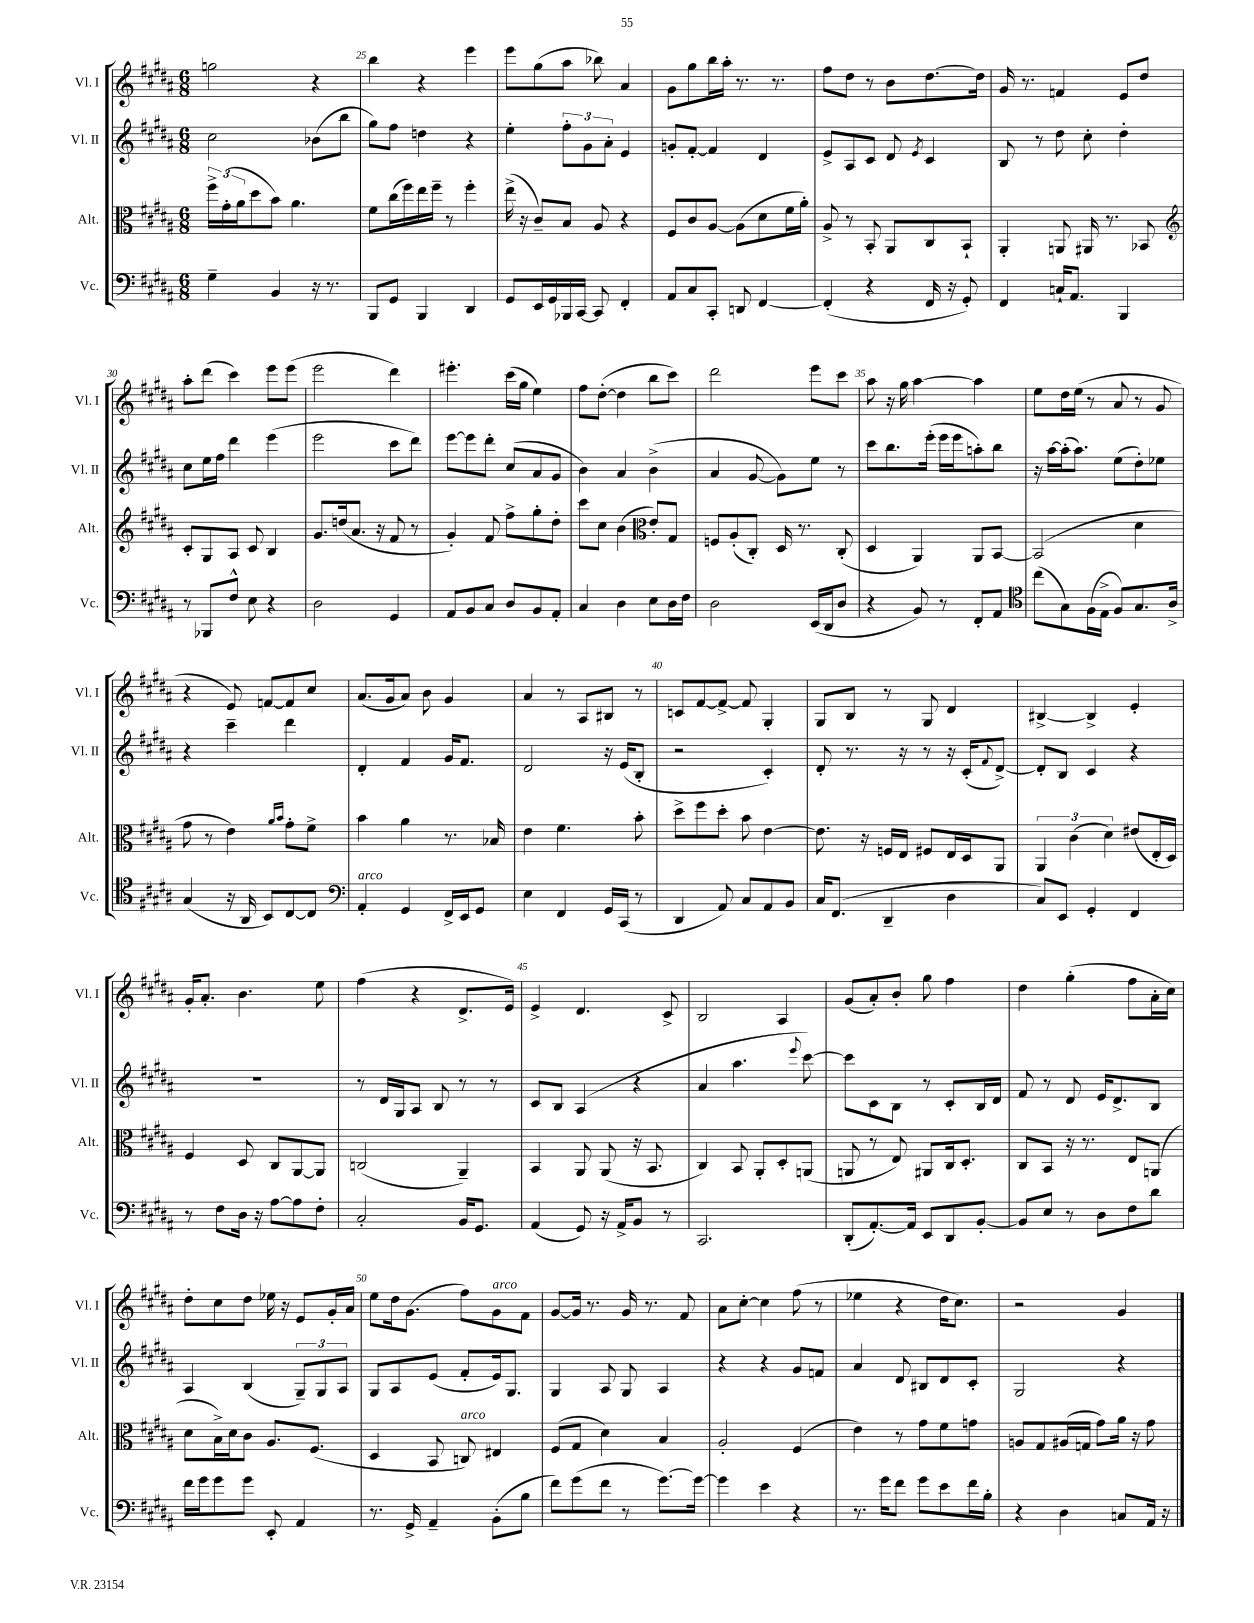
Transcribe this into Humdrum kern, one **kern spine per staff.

**kern	**kern	**kern	**kern
*part4	*part3	*part2	*part1
*staff4	*staff3	*staff2	*staff1
*I"Vc.	*I"Alt.	*I"Vl. II	*I"Vl. I
*I'Vc.	*I'Alt.	*I'Vl. II	*I'Vl. I
*clefF4	*clefC3	*clefG2	*clefG2
*k[f#c#g#d#a#]	*k[f#c#g#d#a#]	*k[f#c#g#d#a#]	*k[f#c#g#d#a#]
*M6/8	*M6/8	*M6/8	*M6/8
=24	=24	=24	=24
4G#~\	24ff#^\LL	2cc#\	2ggn\
.	(24g#'\	.	.
.	24a#\J	.	.
.	8dd#\	.	.
4BB/	8b\J)	.	.
.	4.a#\	.	.
16r	.	(8b-X\L	4r
8.r	.	.	.
.	.	8bb\J	.
=25	=25	=25	=25
8BBB/L	8f#\L	8gg#\L)	4bb\
8GG#/J	(16cc#\L	8ff#\J	.
.	16ff#\)	.	.
4BBB/	16ee\	4ddn\	4r
.	16ff#~\JJ	.	.
.	8r	.	.
4DD#/	4ff#'\	4r	4eee\
=26	=26	=26	=26
8GG#/L	(16ee^\	4ee'\	8eee\L
.	16r	.	.
16EE/L	8c#~/L)	.	(8gg#\
16GG#/	.	.	.
16BBB-X/	8B/J	12ff#'\L	8aa#\J
[16CC#/JJ	.	.	.
.	.	12g#\	.
8CC#/]	8A#/	.	8bb-X\)
.	.	12a#'\J	.
4FF#'/	4r	4e/	4a#/
=27	=27	=27	=27
8AA#/L	8F#/L	8gn'/L	8g#\L
8C#/	8c#/	[8f#'/J	8gg#\
8CC#'/J	[8A#/J	4f#/]	16bb\L
.	.	.	16aa#'\JJ
8DDn/	(8A#\L]	.	8.r
[4FF#/	8d#\	4d#/	.
.	.	.	8.r
.	16f#\L	.	.
.	16a#'\JJ)	.	.
=28	=28	=28	=28
(4FF#'/]	8A#^/	8e^/L	8ff#\L
.	8r	8A#/	8dd#\J
4r	8BB'/	8c#/J	8r
.	8AA#/L	8d#/	8b\L
.	.	8qe/	.
16FF#/	8C#/	4c#/	[8.dd#\
16r	.	.	.
8GG#'/)	8BB`/J	.	.
.	.	.	16dd#\Jk]
=29	=29	=29	=29
4FF#/	4AA#'/	8B/	16g#/
.	.	.	8.r
.	.	8r	.
16Cn`/KL	8AAn/	8dd#\	4fn/
8.AA#/J	.	.	.
.	16AA#X/	8cc#'\	.
.	8.r	.	.
4BBB/	.	4dd#'\	8e/L
.	8BB-X/	.	8dd#/J
!!LO:LB:g=z
=30	=30	=30	=30
*	*clefG2	*	*
8r	8c#'/L	8cc#\L	8aa#'\L
8BBB-X/L	8G#/	16ee\L	(8ddd#\J
.	.	16ff#\JJ	.
8F#^^/J	8A#/J	4ddd#\	4ccc#\)
8E\	8c#/	.	.
4r	4B/	(4eee\	8eee\L
.	.	.	(8eee\J
=31	=31	=31	=31
2D#\	8.g#/L	2eee\	2eee\
.	(16ddn/k	.	.
.	8.a#/J	.	.
.	16r	.	.
4GG#/	8f#/	8ccc#\L	4ddd#\)
.	8r	8ddd#\J)	.
=32	=32	=32	=32
8AA#/L	4g#'/)	[8eee\L	4.eee#X'\
8BB/	.	8eee\]	.
8C#/J	8f#/	8ddd#'\J	.
8D#/L	8ff#^\L	(8cc#/L	(16ccc#\LL
.	.	.	16gg#\JJ
8BB/	8gg#'\	8a#/	4ee\)
8AA#'/J	8dd#'\J	8g#/J	.
=33	=33	=33	=33
4C#/	8ccc#\L	4b\)	8ff#\L
.	8cc#\J	.	([8dd#'\J
4D#\	(4b\	4a#/	4dd#\]
*	*clefC3	*	*
8E\L	8e'/L)	(4b^\	8bb\L
16D#\L	8G#/J	.	8ccc#\J)
16F#\JJ	.	.	.
=34	=34	=34	=34
2D#\	8Fn/L	4a#/	2ddd#\
.	(8A#'/	.	.
.	8C#'/J)	[8g#/	.
.	16D#/	8g#\L])	.
.	8.r	.	.
(16EE/LL	.	8ee\J	8eee\L
16DD#/J	.	.	.
8D#/J	(8C#'/	8r	8ccc#\J
=35	=35	=35	=35
4r	4D#/	8ccc#\L	8aa#\
.	.	8.bb\	16r
.	.	.	16gg#\
8BB/)	4AA#/)	.	[4aa#\
.	.	(16eee'\Jk	.
8r	.	16eee\LL	.
.	.	16eee\J	.
8FF#'/L	8AA#/L	8aan'\)	4aa#\]
8AA#/J	[8BB/J	8bb\J	.
=36	=36	=36	=36
*clefC4	*	*	*
(8cc#\L	(2BB/]	16r	8ee\L
.	.	[16aa#\LL	.
8G#\)	.	(16aa#'\J]	16dd#\L
.	.	8.aa#\J)	(16ee\JJ
(16F#\L	.	.	8r
16E^\JJ	.	.	.
8F#/L)	.	(8ee\L	8a#/
8.G#/	4d#\	8dd#'\)	8r
.	.	8ee-X\J	8g#/
16A#^/Jk	.	.	.
!!LO:LB:g=z
=37	=37	=37	=37
(4G#/	8g#\	4r	4r
.	8r	.	.
16r	4e\)	4ccc#~\	8e/)
16AA#/	.	.	.
8BB/L)	.	.	[8fn/L
.	16qqa#/LL	.	.
.	16qqb/JJ	.	.
[8C#/	8g#'\L	4ddd#\	8f/]
8C#/J]	8f#^\J	.	8cc#/J
=38	=38	=38	=38
*clefF4	*	*	*
!LO:TX:a:i:t=arco	!	!	!
4AA#'/	4b\	4d#'/	(8.a#/L
.	.	.	16g#/k
4GG#/	4a#\	4f#/	8a#/J)
.	.	.	8b\
16FF#^/LL	8.r	16g#/KL	4g#/
16EE/J	.	8.f#/J	.
8GG#/J	.	.	.
.	16B-X/	.	.
=39	=39	=39	=39
4E\	4e\	2d#/	4a#/
4FF#/	4.f#\	.	8r
.	.	.	8A#/L
16GG#/LL	.	16r	8B#X/J
(16CC#/JJ	.	(16e/KL	.
8r	8b'\	8B'/J	8r
=40	=40	=40	=40
4DD#/	8dd#^\L	2r	8cn/L
.	8ff#\	.	[8f#/
8AA#/)	8dd#'\J	.	8f#^/J_
8C#/L	8b\	.	8f#/]
8AA#/	[4e\	4c#'/)	4G#'/
8BB/J	.	.	.
=41	=41	=41	=41
16C#/KL	8.e\]	8d#'/	8G#/L
(8.FF#/J	.	.	.
.	.	8.r	8B/J
.	16r	.	.
4DD#~/	16Fn/LL	.	8r
.	16E/JJ	16r	.
.	8F#X/L	8r	8G#/
4D#\	16E/L	16r	4d#/
.	16D#/J	(16c#'/KL	.
.	.	8qqf#/	.
.	8AA#/J	[8d#^/J)	.
=42	=42	=42	=42
8C#/L)	6AA#/	8d#'/L]	[4B#X^/
8EE/J	.	8B/J	.
.	(6c#\	.	.
4GG#'/	.	4c#/	4B#^/]
.	6d#\)	.	.
4FF#/	(8e#X/L	4r	4e'/
.	16E'/L	.	.
.	16D#/JJ)	.	.
!!LO:LB:g=z
=43	=43	=43	=43
8r	4F#/	2.r	16g#'/KL
.	.	.	8.a#'/J
8F#\L	.	.	.
16D#\Jk	8D#/	.	4.b\
16r	.	.	.
[8A#\L	8C#/L	.	.
8A#\]	[8AA#/	.	.
8F#'\J	8AA#/J]	.	8ee\
=44	=44	=44	=44
2C#'/	(2Cn/	8r	(4ff#\
.	.	16d#/LL	.
.	.	16G#/J	.
.	.	8A#/J	4r
.	.	8B/	.
16BB/KL	4AA#~/)	8r	8.d#^/L
8.GG#/J	.	.	.
.	.	8r	.
.	.	.	16e/Jk)
=45	=45	=45	=45
(4AA#/	4BB/	8c#/L	4e^/
.	.	8B/J	.
8GG#/)	8AA#/	(4A#/	4.d#/
16r	(8AA#/	.	.
16AA#^/KL	.	.	.
8BB/J	16r	4r	.
.	8.BB/	.	.
8r	.	.	8c#^/
=46	=46	=46	=46
2.CC#/	4C#/)	4a#/	2B/
.	8BB/	4.aa#\	.
.	8AA#'/L	.	.
.	8D#'/	.	4A#/
.	.	8qqeee/	.
.	(8AAn/J	[8ccc#\)	.
=47	=47	=47	=47
(8DD#'/L	8AAn/	8ccc#\L]	(8g#/L
[8.AA#'/)	8r	8c#\	8a#'/)
.	8E/)	8B\J	8b'/J
16AA#/Jk]	.	.	.
8EE/L	8AA#X/L	8r	8gg#\
8DD#/	16C#/k	8c#'/L	4ff#\
.	8.D#'/J	.	.
[8BB'/J	.	16B/L	.
.	.	16d#/JJ	.
=48	=48	=48	=48
8BB/L]	8C#/L	8f#/	4dd#\
8E/J	8BB/J	8r	.
8r	16r	8d#/	(4gg#'\
.	8.r	.	.
8D#\L	.	16e/KL	.
.	.	8.d#^/	.
8F#\	8E/L	.	8ff#\L
8d#\J	(8AAn/J	8B/J	16a#'\L
.	.	.	16cc#\JJ)
!!LO:LB:g=z
=49	=49	=49	=49
16f#\LL	8d#\L	4A#/	8dd#'\L
16g#\J	.	.	.
8g#\	16B^\L)	.	8cc#\
.	16d#\J	.	.
8g#\J	8c#\J	(4B/	8dd#\J
8EE'/	8.A#/L	.	16ee-X\
.	.	.	16r
4AA#/	.	12G#~/L)	8e/L
.	(8.F#/J	.	.
.	.	12G#/	.
.	.	.	16g#'/L
.	.	12A#/J	.
.	.	.	16a#/JJ
=50	=50	=50	=50
8.r	4D#/	8G#/L	8ee\L
.	.	8A#/	16dd#\k
16GG#^/	.	.	(8.g#\J
4AA#~/	8BB/	(8e/J	.
!	!LO:TX:a:i:t=arco	!	!
.	8Cn/)	8f#'/L	8ff#\L)
!	!	!	!LO:TX:a:i:t=arco
(8BB'\L	4E#X/	16e/k)	8g#\
.	.	8.G#/J	.
8B\J	.	.	8f#\J
=51	=51	=51	=51
8f#\L)	(8F#/L	4G#/	[8g#/L
(8g#\	8G#/J	.	16g#/Jk]
.	.	.	8.r
8f#\J	4d#\)	8A#/	.
8r	.	8G#/	16g#/
.	.	.	8.r
[8.g#\L)	4B/	4A#/	.
.	.	.	8f#/
16g#\Jk_	.	.	.
=52	=52	=52	=52
4g#\]	2A#'/	4r	8a#\L
.	.	.	[8cc#'\J
4e\	.	4r	4cc#\]
4r	(4F#/	8g#/L	(8ff#\
.	.	8fn/J	8r
=53	=53	=53	=53
8.r	4e\)	4a#/	4ee-X\
16g#\KL	.	.	.
8f#\J	8r	8d#/	4r
8g#\L	8g#\L	8B#X/L	.
8e\	8f#\	8d#/	16dd#\KL
.	.	.	8.cc#\J)
16f#\L	8gn\J	8c#'/J	.
16B'\JJ	.	.	.
=54	=54	=54	=54
4r	8An/L	2G#/	2r
.	8G#/	.	.
4D#\	(16A#X/L	.	.
.	16Gn/JJ	.	.
.	8g#\L)	.	.
8Cn/L	16a#\Jk	4r	4g#/
.	16r	.	.
16AA#/Jk	8g#\	.	.
16r	.	.	.
==	==	==	==
*-	*-	*-	*-
